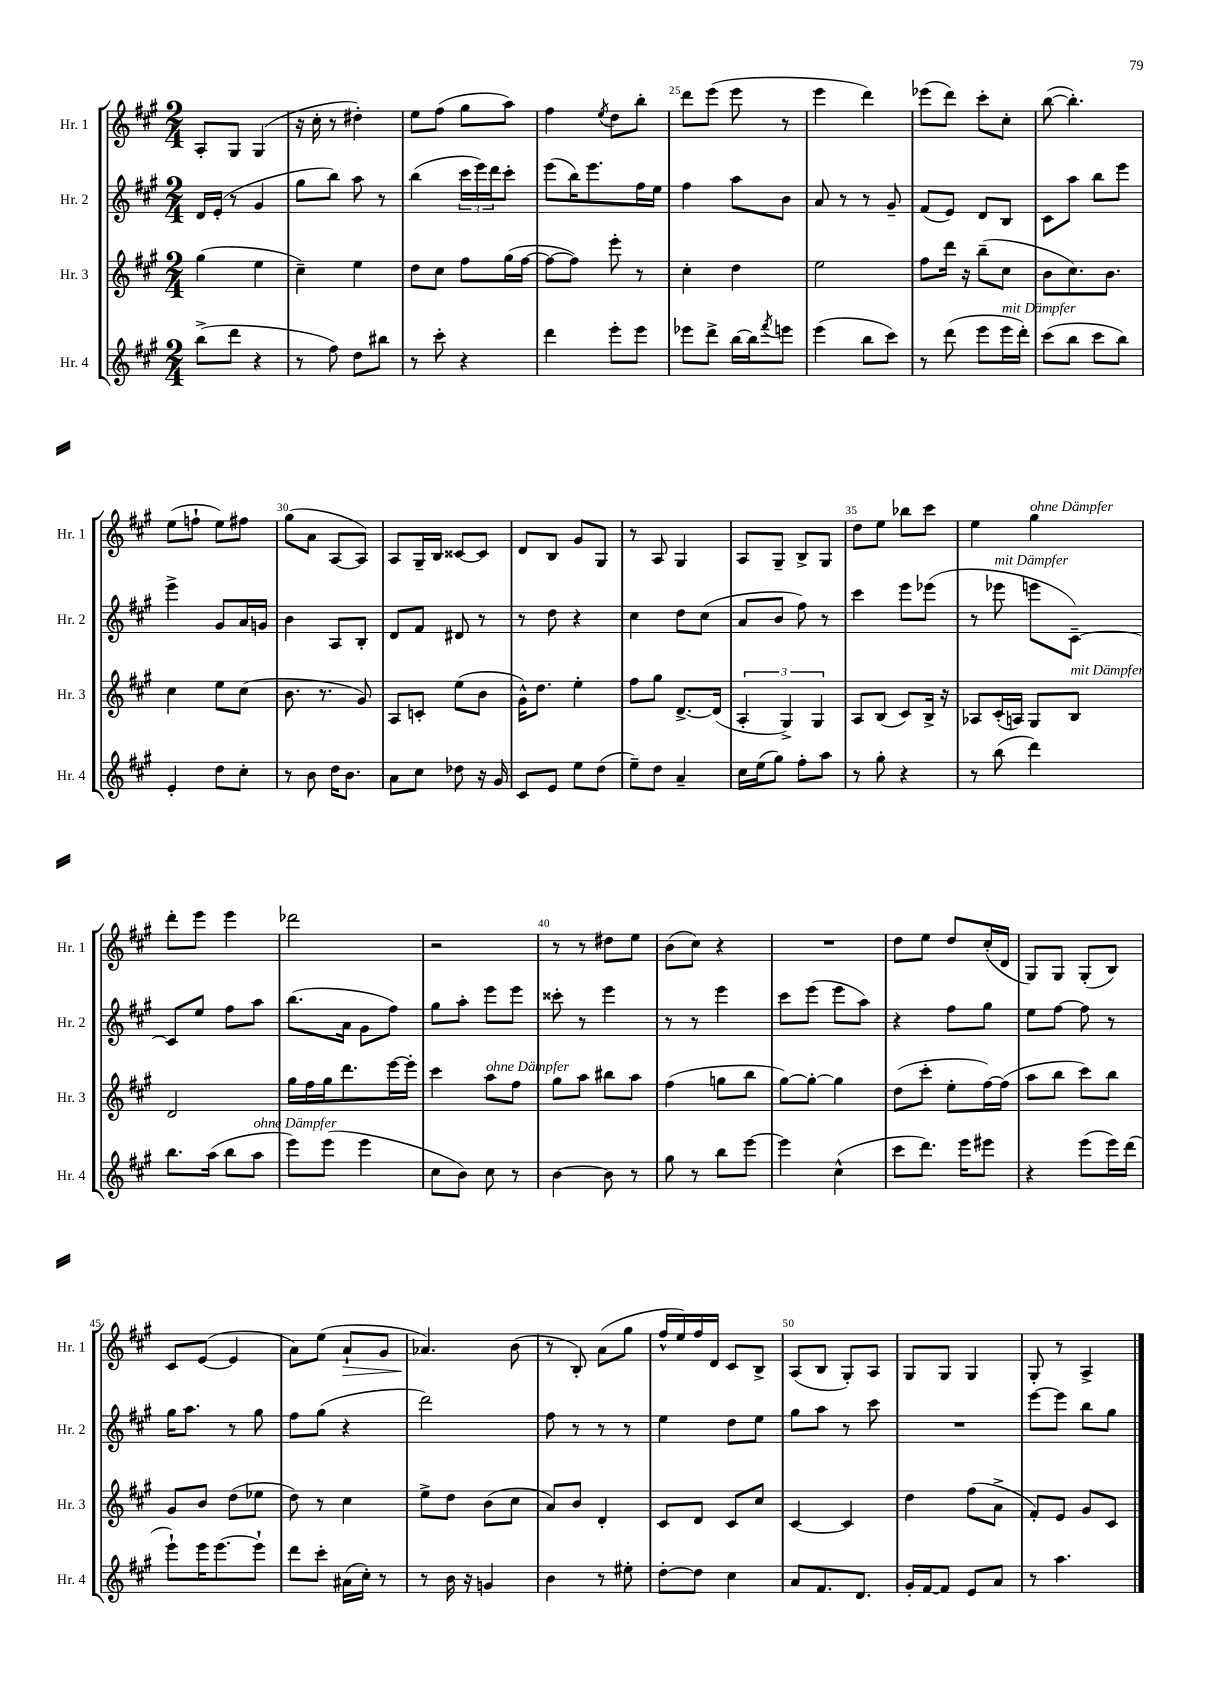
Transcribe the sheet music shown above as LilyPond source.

<<
\new StaffGroup <<
\new Staff = "s0" \with { instrumentName = "Hr. 1" shortInstrumentName = "Hr. 1" } {
    \clef treble \key a \major \numericTimeSignature \time 2/4
    a8-. gis8 gis4( |
    r16 cis''16-. r8 dis''4-.) |
    e''8 fis''8( gis''8 a''8) |
    fis''4 \acciaccatura { e''8 } d''8 b''8-. |
    d'''8 e'''8( e'''8 r8 |
    e'''4 d'''4) |
    ees'''8( d'''8) cis'''8-. cis''8-. |
    b''8~( b''4.-.) |
    e''8( f''8-! e''8) fis''8 |
    gis''8( a'8 a8~ a8) |
    a8 gis16-- b16 cisis'8~ cisis'8 |
    d'8 b8 gis'8 gis8 |
    r8 a8 gis4 |
    a8 gis8-- b8-> gis8 |
    d''8 e''8 bes''8 cis'''8 |
    e''4 gis''4^\markup { \italic "ohne Dämpfer" } |
    d'''8-. e'''8 e'''4 |
    des'''2 |
    r2 |
    r8 r8 dis''8 e''8 |
    b'8( cis''8) r4 |
    R2 |
    d''8 e''8 d''8 cis''16-.( d'16 |
    gis8) gis8 gis8-.( b8) |
    cis'8 e'8~( e'4 |
    a'8) e''8( a'8-!\> gis'8 |
    aes'4.\!) b'8( |
    r8 b8-.) a'8( gis''8 |
    fis''16-^ e''16) fis''16 d'16 cis'8 b8-> |
    a8( b8 gis8-.) a8 |
    gis8 gis8 gis4 |
    gis8-. r8 a4-> \bar "|." |
}
\new Staff = "s1" \with { instrumentName = "Hr. 2" shortInstrumentName = "Hr. 2" } {
    \clef treble \key a \major \numericTimeSignature \time 2/4
    d'16 e'16-.( r8 gis'4 |
    gis''8 b''8) a''8 r8 |
    b''4( \tuplet 3/2 { cis'''16 e'''16) d'''16 } cis'''8-. |
    e'''8( b''16) e'''8. fis''16 e''16 |
    fis''4 a''8 b'8 |
    a'8 r8 r8 gis'8-- |
    fis'8( e'8) d'8 b8 |
    cis'8 a''8 b''8 e'''8 |
    e'''4-> gis'8 a'16 g'16 |
    b'4 a8 b8-. |
    d'8 fis'8 dis'8 r8 |
    r8 d''8 r4 |
    cis''4 d''8 cis''8( |
    a'8 b'8 fis''8) r8 |
    cis'''4 e'''8 ees'''8( |
    r8 ees'''8^\markup { \italic "mit Dämpfer" } e'''8 cis'8~--) |
    cis'8 e''8 fis''8 a''8 |
    b''8.( a'16 gis'8 fis''8) |
    gis''8 a''8-. e'''8 e'''8 |
    cisis'''8-. r8 e'''4 |
    r8 r8 e'''4 |
    cis'''8 e'''8( e'''8 a''8) |
    r4 fis''8 gis''8 |
    e''8 fis''8~ fis''8 r8 |
    gis''16 a''8. r8 gis''8 |
    fis''8 gis''8( r4 |
    d'''2) |
    fis''8 r8 r8 r8 |
    e''4 d''8 e''8 |
    gis''8 a''8 r8 cis'''8 |
    R2 |
    e'''8~ e'''8 b''8 gis''8 \bar "|." |
}
\new Staff = "s2" \with { instrumentName = "Hr. 3" shortInstrumentName = "Hr. 3" } {
    \clef treble \key a \major \numericTimeSignature \time 2/4
    gis''4( e''4 |
    cis''4--) e''4 |
    d''8 cis''8 fis''8 gis''16( fis''16~ |
    fis''8~ fis''8) e'''8-. r8 |
    cis''4-. d''4 |
    e''2 |
    fis''8 d'''16 r16 b''8--( cis''8 |
    b'8 cis''8.) b'8. |
    cis''4 e''8 cis''8( |
    b'8. r8. gis'8) |
    a8 c'8-. e''8( b'8 |
    gis'16-^) d''8. e''4-. |
    fis''8 gis''8 d'8.~-> d'16( |
    \tuplet 3/2 { a4-. gis4->) gis4 } |
    a8 b8( cis'8) b16-> r16 |
    aes8 cis'16-.( a16) gis8 b8^\markup { \italic "mit Dämpfer" } |
    d'2 |
    gis''16 fis''16 gis''16 d'''8. e'''16~ e'''16-. |
    cis'''4 a''8^\markup { \italic "ohne Dämpfer" } fis''8 |
    gis''8 a''8 bis''8 a''8 |
    fis''4( g''8 b''8 |
    gis''8~) gis''8~-. gis''4 |
    d''8( cis'''8-. e''8-. fis''16~) fis''16( |
    a''8 b''8 cis'''8) b''8 |
    gis'8 b'8 d''8( ees''8 |
    d''8) r8 cis''4 |
    e''8-> d''8 b'8( cis''8 |
    a'8) b'8 d'4-. |
    cis'8 d'8 cis'8 cis''8 |
    cis'4~ cis'4 |
    d''4 fis''8( a'8-> |
    fis'8-.) e'8 gis'8 cis'8 \bar "|." |
}
\new Staff = "s3" \with { instrumentName = "Hr. 4" shortInstrumentName = "Hr. 4" } {
    \clef treble \key a \major \numericTimeSignature \time 2/4
    b''8->( d'''8 r4 |
    r8 fis''8) d''8 bis''8 |
    r8 cis'''8-. r4 |
    d'''4 e'''8-. e'''8 |
    ees'''8 d'''8-> b''16~ b''16 \acciaccatura { fis'''8 } e'''8 |
    e'''4( b''8 cis'''8) |
    r8 d'''8( e'''8 e'''16^\markup { \italic "mit Dämpfer" } d'''16-.) |
    cis'''8( b''8 cis'''8 b''8) |
    e'4-. d''8 cis''8-. |
    r8 b'8 d''16 b'8. |
    a'8 cis''8 des''8 r16 gis'16 |
    cis'8 e'8 e''8 d''8( |
    e''8--) d''8 a'4-- |
    cis''16 e''16( gis''8) fis''8-. a''8 |
    r8 gis''8-. r4 |
    r8 b''8( d'''4) |
    b''8. a''16( b''8 a''8^\markup { \italic "ohne Dämpfer" } |
    e'''8) e'''8( e'''4 |
    cis''8 b'8) cis''8 r8 |
    b'4~ b'8 r8 |
    gis''8 r8 b''8 e'''8~ |
    e'''4 cis''4-^( |
    cis'''8 d'''8.) e'''16 eis'''8 |
    r4 e'''8( e'''16) d'''16( |
    e'''8-!) e'''16 e'''8.~ e'''8-! |
    d'''8 cis'''8-. ais'16( cis''16-.) r8 |
    r8 b'16 r16 g'4 |
    b'4 r8 eis''8-. |
    d''8~-. d''8 cis''4 |
    a'8 fis'8. d'8. |
    gis'16-. fis'16~ fis'8 e'8 a'8 |
    r8 a''4. \bar "|." |
}
>>
>>
\layout { \context { \Score currentBarNumber = #21 \override BarNumber.break-visibility = ##(#f #t #t) barNumberVisibility = #(every-nth-bar-number-visible 5) } }
